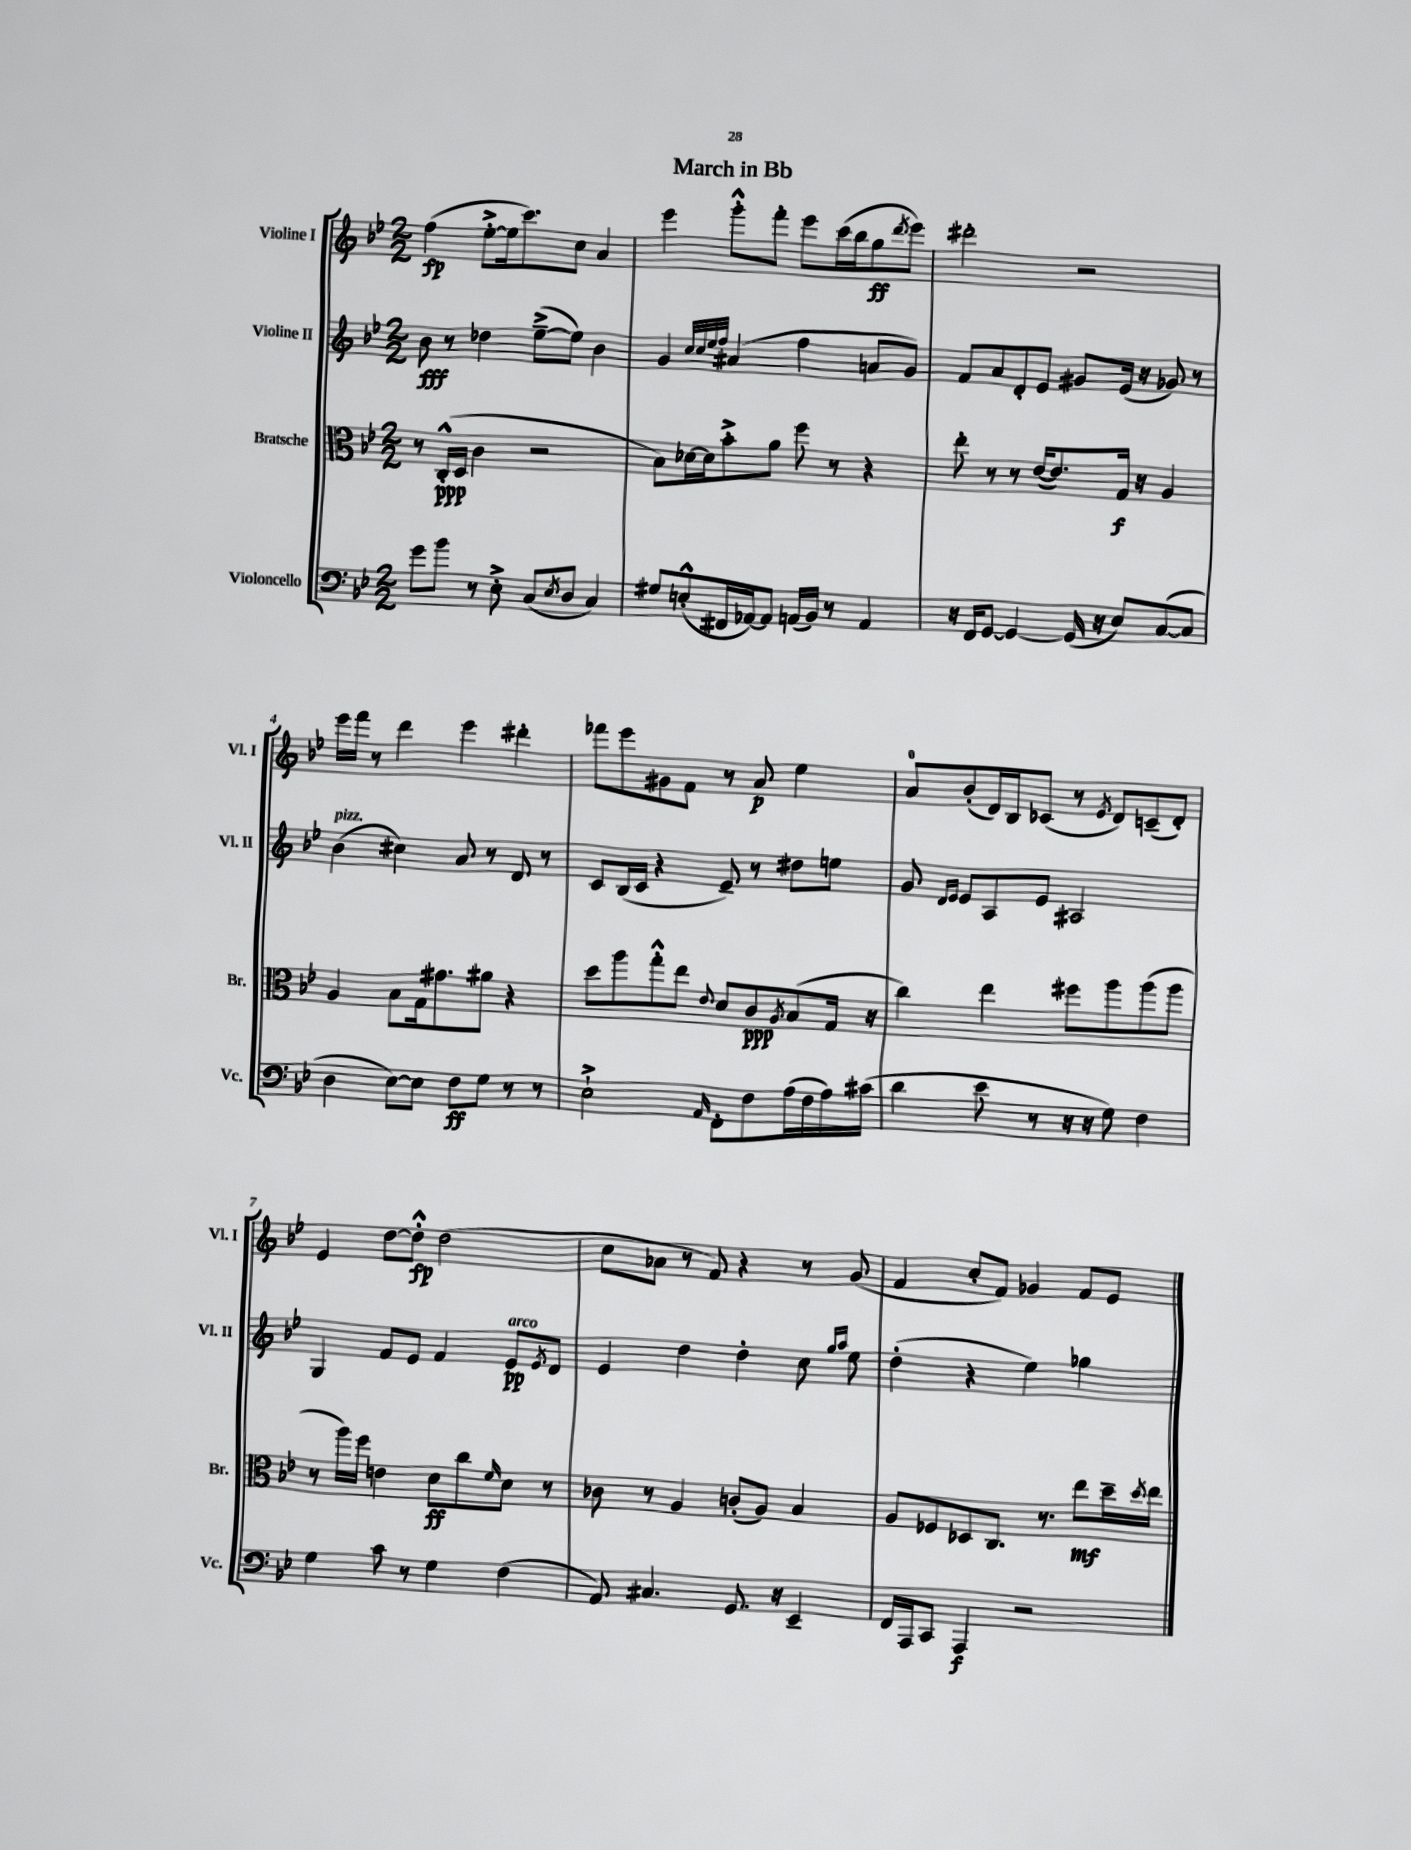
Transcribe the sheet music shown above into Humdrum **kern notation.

**kern	**dynam	**kern	**dynam	**kern	**dynam	**kern	**dynam
*part4	*part4	*part3	*part3	*part2	*part2	*part1	*part1
*staff4	*staff4	*staff3	*staff3	*staff2	*staff2	*staff1	*staff1
*I"Violoncello	*	*I"Bratsche	*	*I"Violine II	*	*I"Violine I	*
*I'Vc.	*	*I'Br.	*	*I'Vl. II	*	*I'Vl. I	*
*clefF4	*	*clefC3	*	*clefG2	*	*clefG2	*
*k[b-e-]	*	*k[b-e-]	*	*k[b-e-]	*	*k[b-e-]	*
*M2/2	*	*M2/2	*	*M2/2	*	*M2/2	*
=1	=1	=1	=1	=1	=1	=1	=1
8g\L	.	8r	.	8b-\	fff	(4ff\	fp
8b-\J	.	(16C'^^/LL	ppp	8r	.	.	.
.	.	16D/JJ	.	.	.	.	.
8r	.	4c\	.	4dd-X\	.	[8ee-'^\L	.
8E-'^\	.	.	.	.	.	16ee-\k]	.
.	.	.	.	.	.	8.ccc\)	.
(8C/L	.	2r	.	([8ee-~^\L	.	.	.
8qE-/	.	.	.	.	.	.	.
8D/J	.	.	.	8ee-\J])	.	8cc\J	.
4C/)	.	.	.	4b-\	.	4a/	.
=2	=2	=2	=2	=2	=2	=2	=2
8G#X/L	.	8B-\L)	.	4g/	.	4eee-\	.
(8En'^^/	.	[16d-X\L	.	.	.	.	.
.	.	16d-\J]	.	.	.	.	.
.	.	.	.	32qqcc/LLL	.	.	.
.	.	.	.	32qqcc/	.	.	.
.	.	.	.	32qqee-/	.	.	.
.	.	.	.	32qqff/JJJ	.	.	.
16FF#X/L	.	8b-'^\	.	(4a#X/	.	8ggg'^^\L	.
[16AA-X/J)	.	.	.	.	.	.	.
8AA-/J]	.	8a\J	.	.	.	8fff'\J	.
(16AAn/LL	.	8ff\	.	4ff\	.	8eee-\L	.
16BB-/JJ)	.	.	.	.	.	.	.
8r	.	8r	.	.	.	(16ccc\L	.
.	.	.	.	.	.	16bb-\J	.
4AA/	.	4r	.	8an/L	.	8gg\	ff
.	.	.	.	.	.	8qddd/	.
.	.	.	.	8g/J)	.	8eee-\J)	.
=3	=3	=3	=3	=3	=3	=3	=3
16r	.	8ee-'\	.	8f/L	.	2ddd#X'\	.
16FF/KL	.	.	.	.	.	.	.
[8GG/J	.	8r	.	8a/	.	.	.
4GG/_	.	8r	.	8d'/	.	.	.
.	.	([16e-/KL	.	8e-/J	.	.	.
.	.	8.e-/])	.	.	.	.	.
(16GG/]	.	.	.	8g#X/L	.	2r	.
16r	.	.	.	.	.	.	.
8E-/L)	.	16G/Jk	f	(16e-/Jk	.	.	.
.	.	16r	.	16r	.	.	.
([8C/	.	4A/	.	8g-X/)	.	.	.
8C/J]	.	.	.	8r	.	.	.
!!LO:LB:g=z
=4	=4	=4	=4	=4	=4	=4	=4
!	!	!	!	!LO:TX:a:i:t=pizz.	!	!	!
4D\	.	4A/	.	(4b-\	.	16eee-\LL	.
.	.	.	.	.	.	16fff\JJ	.
.	.	.	.	.	.	8r	.
[8E-\L)	.	8B-\L	.	4cc#X\)	.	4ddd\	.
8E-\J]	.	16G\k	.	.	.	.	.
.	.	8.g#X\	.	.	.	.	.
8F\L	ff	.	.	8a/	.	4eee-\	.
8G\J	.	8a#X\J	.	8r	.	.	.
8r	.	4r	.	8d/	.	4ddd#X'\	.
8r	.	.	.	8r	.	.	.
=5	=5	=5	=5	=5	=5	=5	=5
2E-`^\	.	8dd\L	.	8c/L	.	8fff-X\L	.
.	.	8aa\	.	(16B-/L	.	8eee-\	.
.	.	.	.	16c/JJ	.	.	.
.	.	8gg'^^\	.	4r	.	8g#X\	.
.	.	8ee-\J	.	.	.	8f\J	.
16qqAA/	.	8qqe-/	.	.	.	.	.
8FF'\L	.	8d/L	.	8e-~/)	.	8r	.
8F\	.	8c/	ppp	8r	.	8a/	p
.	.	8qA/	.	.	.	.	.
(16A\L	.	(8B-/	.	8dd#X\L	.	4ee-\	.
16F\	.	.	.	.	.	.	.
16A\)	.	16G/Jk	.	8een\J	.	.	.
(16c#X\JJ	.	16r	.	.	.	.	.
=6	=6	=6	=6	=6	=6	=6	=6
4d\	.	4cc\)	.	8g/	.	8a/L	.
.	.	.	.	16qqd/LL	.	.	.
.	.	.	.	16qqe-/JJ	.	.	.
.	.	.	.	8e-/L	.	(8b-'/	.
8e-\	.	4ee-\	.	8A/	.	16d/L)	.
.	.	.	.	.	.	16B-/J	.
8r	.	.	.	8e-/J	.	(8c-X/J	.
16r	.	8ff#X\L	.	2A#X/	.	8r	.
16r	.	.	.	.	.	.	.
.	.	.	.	.	.	8qe-/	.
8G\)	.	8aa\	.	.	.	8d/L)	.
4F\	.	(8aa\	.	.	.	(8cn~/	.
.	.	8aa\J	.	.	.	8d'/J)	.
!!LO:LB:g=z
=7	=7	=7	=7	=7	=7	=7	=7
4G\	.	8r	.	4G/	.	4e-/	.
.	.	16aa\LL)	.	.	.	.	.
.	.	16ff\JJ	.	.	.	.	.
8c\	.	4en\	.	8f/L	.	[8dd\L	.
8r	.	.	.	8e-/J	.	8dd'^^\J]	fp
4G\	.	8d\L	ff	4f/	.	(2dd\	.
.	.	8cc\	.	.	.	.	.
.	.	16qqf/	.	.	.	.	.
!	!	!	!	!LO:TX:a:i:t=arco	!	!	!
(4F\	.	8d\J	.	8e-/L	pp	.	.
.	.	.	.	8qe-/	.	.	.
.	.	8r	.	8d/J	.	.	.
=8	=8	=8	=8	=8	=8	=8	=8
8AA/)	.	8c-X\	.	4e-/	.	8cc\L	.
4.C#X/	.	8r	.	.	.	8a-X\J	.
.	.	4A/	.	4dd\	.	8r	.
.	.	.	.	.	.	8f/)	.
8.GG/	.	(8cn'/L	.	4dd'\	.	4r	.
.	.	8A/J)	.	.	.	.	.
16r	.	.	.	.	.	.	.
4EE-~/	.	4B-/	.	8cc\	.	8r	.
.	.	.	.	16qqgg/LL	.	.	.
.	.	.	.	16qqaa/JJ	.	.	.
.	.	.	.	8ee-\	.	(8g/	.
=9	=9	=9	=9	=9	=9	=9	=9
16FF/LL	.	8A/L	.	(4dd'\	.	4f/	.
16AAA/J	.	.	.	.	.	.	.
8CC/J	.	8F-X/	.	.	.	.	.
4AAA/	f	8D-X/	.	4r	.	8cc'/L	.
.	.	8.C/J	.	.	.	8f/J)	.
2r	.	.	.	4ee-\)	.	4g-X/	.
.	.	8.r	.	.	.	.	.
.	.	8ee-\L	mf	4gg-X\	.	8f/L	.
.	.	16dd~\L	.	.	.	8e-/J	.
.	.	8qdd/	.	.	.	.	.
.	.	16ee-\JJ	.	.	.	.	.
==	==	==	==	==	==	==	==
*-	*-	*-	*-	*-	*-	*-	*-
